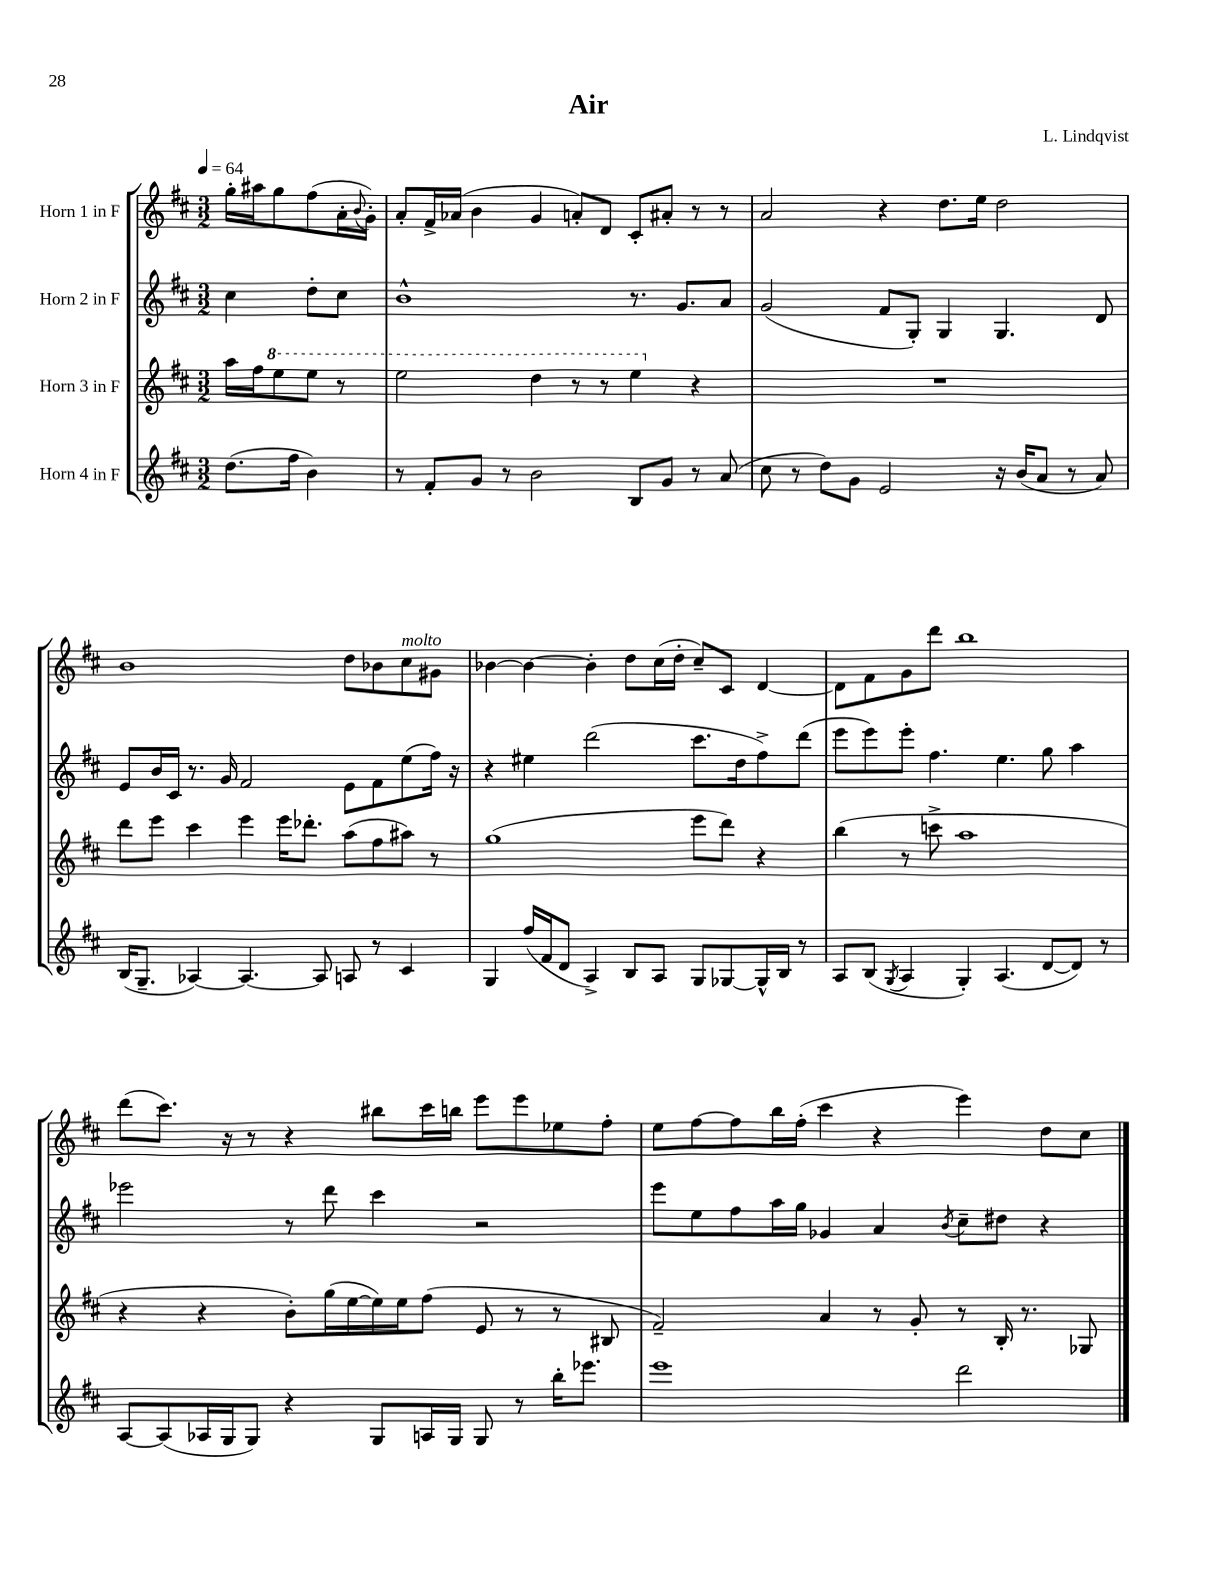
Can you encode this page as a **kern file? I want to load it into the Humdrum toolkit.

**kern	**kern	**kern	**kern
*staff4	*staff3	*staff2	*staff1
*clefG2	*clefG2	*clefG2	*clefG2
*k[f#c#]	*k[f#c#]	*k[f#c#]	*k[f#c#]
*M3/2	*M3/2	*M3/2	*M3/2
*MM64	*MM64	*MM64	*MM64
(8.dd	16aa	4cc#	16gg'
.	16ff#	.	16aa#
.	8eee	.	8gg
16ff#	.	.	.
4b)	8eee	8dd'	(8ff#
.	8r	8cc#	16a'
.	.	.	8qqb
.	.	.	16g')
=	=	=	=
8r	2eee	1b^^	8a'
8f#'	.	.	16f#^
.	.	.	(16a-
8g	.	.	4b
8r	.	.	.
2b	4ddd	.	4g
.	8r	.	8a')
.	8r	.	8d
8B	4eee	8.r	8c#'
8g	.	.	8a#'
.	.	8.g	.
8r	4r	.	8r
(8a	.	8a	8r
=	=	=	=
8cc#	1.r	(2g	2a
8r	.	.	.
8dd)	.	.	.
8g	.	.	.
2e	.	8f#	4r
.	.	8G')	.
.	.	4G	8.dd
.	.	.	16ee
16r	.	4.G	2dd
(16b	.	.	.
8a	.	.	.
8r	.	.	.
8a)	.	8d	.
=	=	=	=
(16B	8ddd	8e	1b
8.G~	.	.	.
.	8eee	16b	.
.	.	16c#	.
[4A-)	4ccc#	8.r	.
.	.	16g	.
4.A-_	4eee	2f#	.
.	16eee	.	.
.	8.ddd-'	.	.
8A-]	.	.	.
8A	(8aa	8e	8dd
8r	8ff#	8f#	8b-
4c#	8aa#)	(8ee	8cc#
.	8r	16ff#)	8g#
.	.	16r	.
=	=	=	=
4G	(1gg	4r	[4b-
(16ff#	.	4ee#	4b-_
16f#	.	.	.
8d	.	.	.
4A^)	.	(2ddd	4b-']
8B	.	.	8dd
8A	.	.	(16cc#
.	.	.	16dd'
8G	8eee	8.ccc#	8cc#~)
[8G-	8ddd)	.	8c#
.	.	16dd	.
16G-^^]	4r	8ff#^)	[4d
16B	.	.	.
8r	.	(8ddd	.
=	=	=	=
8A	(4bb	8eee	8d]
(8B	.	8eee)	8f#
8qG	.	.	.
4A	8r	8eee'	8g
.	8ccc^	4.ff#	8ddd
4G')	1aa	.	1bb
(4.A	.	4.ee	.
[8d	.	8gg	.
8d])	.	4aa	.
8r	.	.	.
=	=	=	=
[8A	4r	2eee-	(8ddd
(8A]	.	.	8.ccc#)
16A-	4r	.	.
16G	.	.	16r
8G)	.	.	8r
4r	8b')	8r	4r
.	(16gg	8ddd	.
.	[16ee	.	.
8G	16ee])	4ccc#	8bb#
.	16ee	.	.
16A	(8ff#	.	16ccc#
16G	.	.	16bb
8G	8e	2r	8eee
8r	8r	.	8eee
16bb'	8r	.	8ee-
8.eee-	.	.	.
.	8B#	.	8ff#'
=	=	=	=
1eee	2f#~)	8eee	8ee
.	.	8ee	[8ff#
.	.	8ff#	8ff#]
.	.	16aa	16bb
.	.	16gg	(16ff#'
.	4a	4g-	4ccc#
.	8r	4a	4r
.	8g'	.	.
.	.	8qb	.
2ddd	8r	8cc#~	4eee)
.	16B'	8dd#	.
.	8.r	.	.
.	.	4r	8dd
.	8G-	.	8cc#
==	==	==	==
*-	*-	*-	*-
